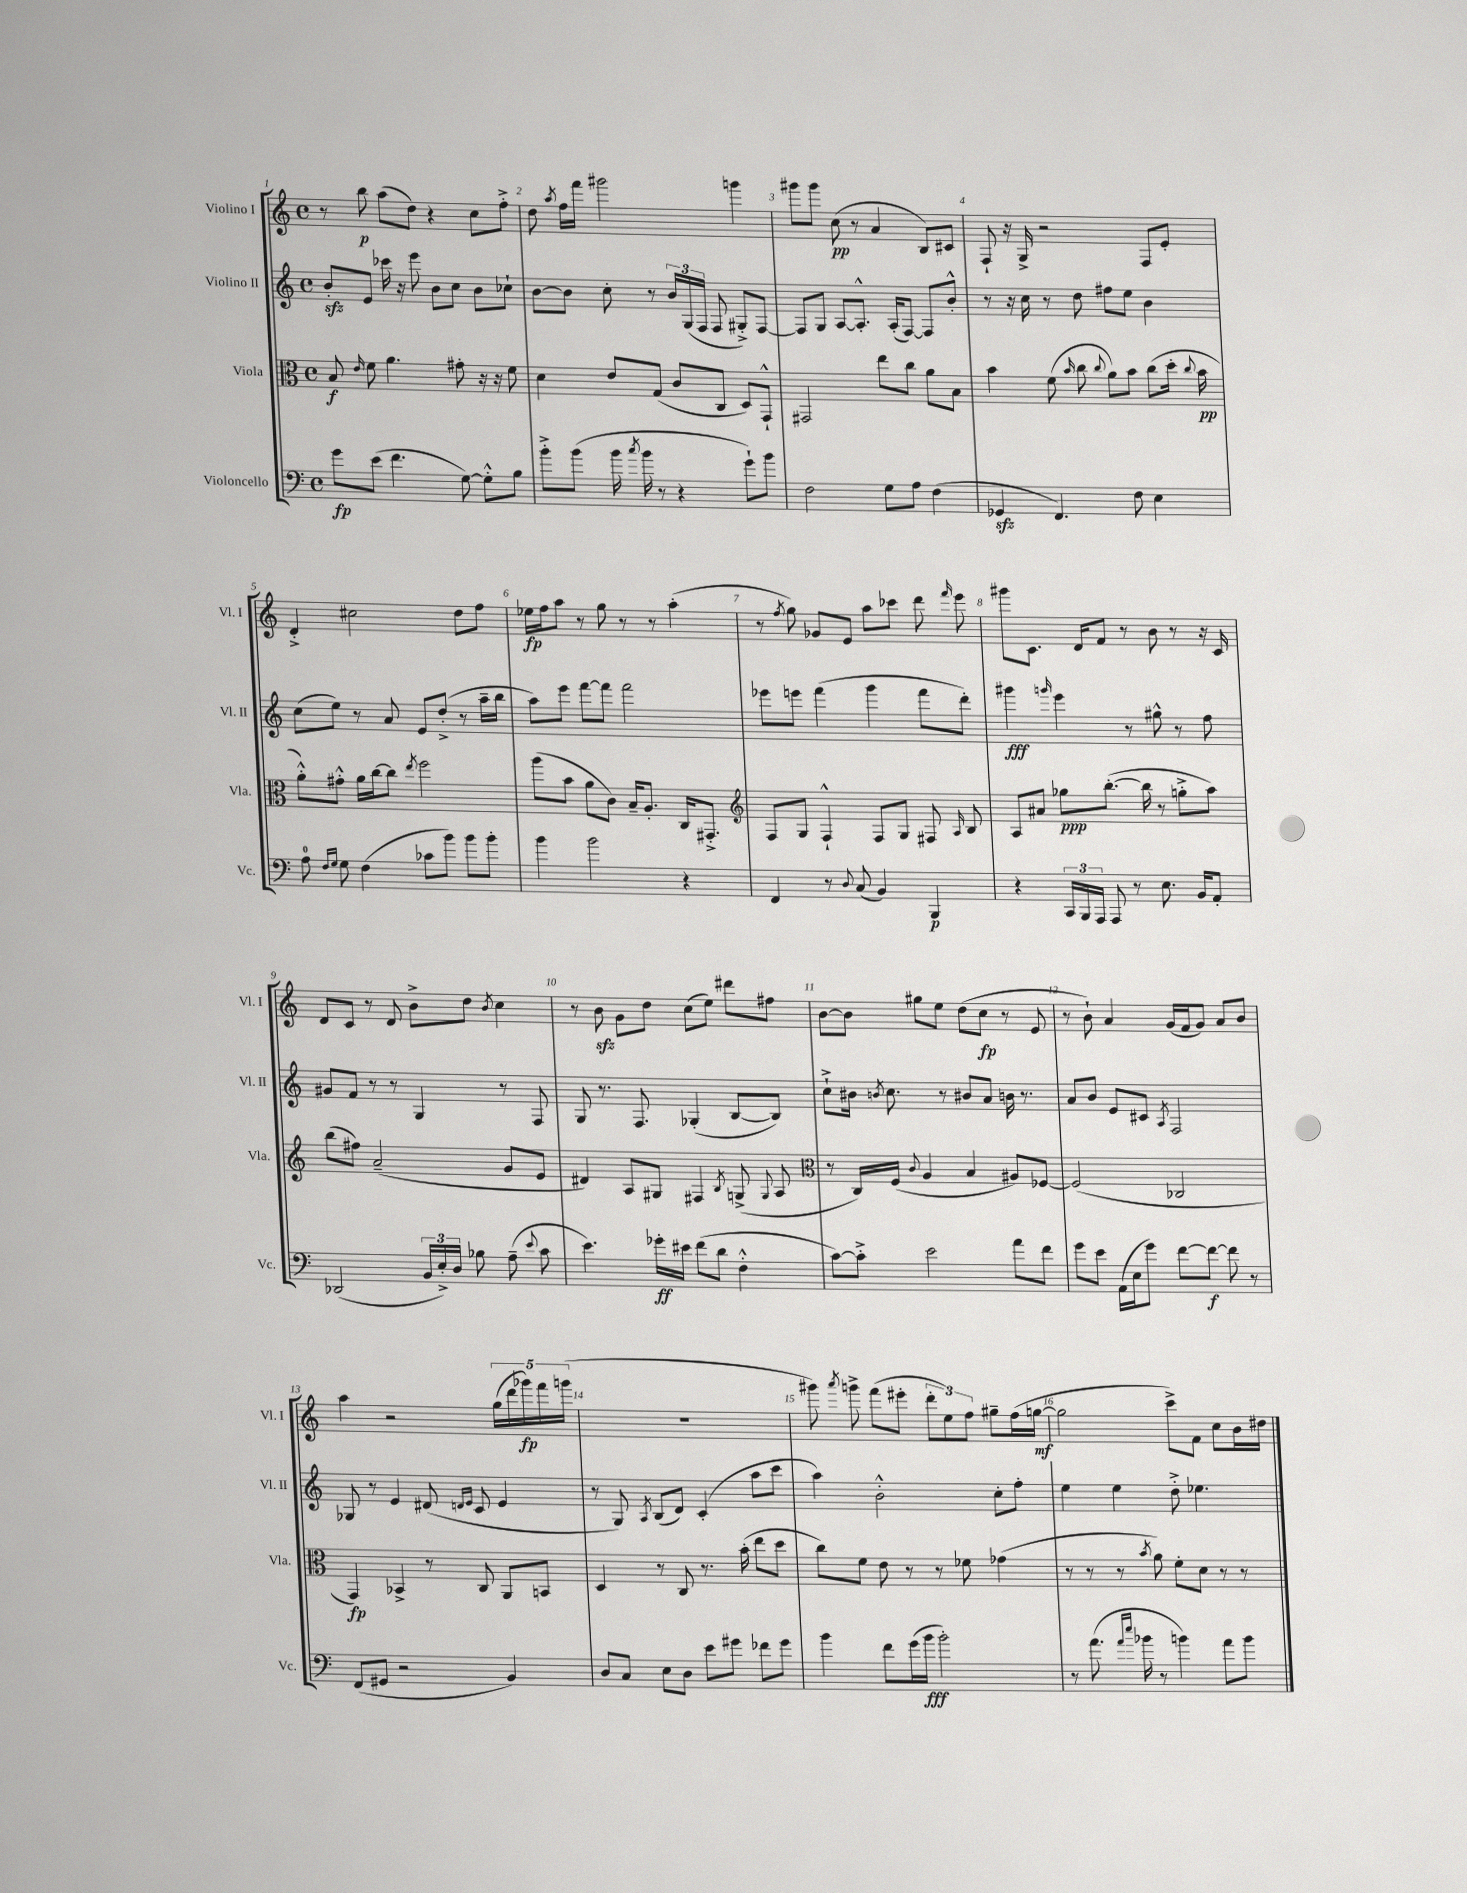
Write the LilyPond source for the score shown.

<<
\new StaffGroup <<
\new Staff = "s0" \with { instrumentName = "Violino I" shortInstrumentName = "Vl. I" } {
    \clef treble \key c \major \defaultTimeSignature \time 4/4
    \autoBeamOff r8 b''8\p a''8[( d''8]) r4 c''8[ f''8]-.-> |
    d''8 \acciaccatura { a''8 } f''16[ f'''16] gis'''2 g'''4 |
    gis'''8[ gis'''8] c''8\pp( r8 a'4 b8[) cis'8] |
    f8-! r16 g16-> r2 f8[ e'8]-. |
    d'4-.-> cis''2 d''8[ f''8] |
    ees''16[\fp f''16 a''8] r8 g''8 r8 r8 a''4-.( |
    r8 \acciaccatura { f''8 } g''8) ges'8[ e'8] a''8[ ces'''8] d'''8 \grace { f'''16 } e'''8 |
    gis'''8[ c'8.] d'16[ f'8] r8 b'8 r8 r16 c'16 |
    d'8[ c'8] r8 d'8 b'8[-> d''8] \acciaccatura { b'8 } c''4 |
    r8 b'8\sfz g'8[ d''8] c''8[( e''8]) dis'''8[ fis''8] |
    b'8[~ b'8] gis''8[ e''8] d''8[( c''8]\fp r8 e'8 |
    r8 b'8-!) a'4 g'16[( f'16 g'8]) a'8[ b'8] |
    a''4 r2 \tuplet 5/4 { g''16[( d'''16 ges'''16\fp) f'''16 g'''16]( } |
    R1 |
    gis'''8) \acciaccatura { a'''8 } g'''8-> f'''8[( eis'''8]-. \tuplet 3/2 { d'''8[-. e''8) f''8] } gis''8[-- f''16( g''16]~\mf |
    g''2 c'''8[->) f'8] c''8[ b'16 dis''16] \bar "|." |
}
\new Staff = "s1" \with { instrumentName = "Violino II" shortInstrumentName = "Vl. II" } {
    \clef treble \key c \major \defaultTimeSignature \time 4/4
    \autoBeamOff b'8[-.\sfz e'8] ces'''16 r16 e'''8 b'8[ c''8] b'8[ ces''8]-! |
    b'8[~ b'8] c''8-. r8 \tuplet 3/2 { b'16[ g16( f16] } f8 gis8[-.->) f8]~ |
    f8[ g8] a8[~ a8.]-.-^ a16[-.( f8]~) f8[ b'8]-.-^ |
    r8 r16 c''16 r8 d''8 fis''8[ e''8] b'4 |
    c''8[( e''8]) r8 a'8 e'8[ d''8]-.->( r8 a''16[-- b''16] |
    a''8[) e'''8] f'''8[~ f'''8] f'''2 |
    ees'''8[ e'''8] f'''4( g'''4 f'''8[ d'''8]-.) |
    gis'''4\fff \grace { g'''16 } e'''4 r8 gis''8-^ r8 f''8 |
    gis'8[ f'8] r8 r8 g4 r8 f8 |
    g8 r8. f8. ges4-.( b8[~ b8]) |
    c''8[-!-> bis'16] \acciaccatura { b'8 } c''8. r8 bis'8[ a'8] b'16 r8. |
    a'8[ b'8] e'8[ cis'8] \acciaccatura { a8 } f2 |
    ges8 r8 e'4 dis'8( \grace { d'16[ e'16] } c'8 e'4 |
    r8 g8) \acciaccatura { a8 } b8[( d'8]) c'4-.( a''8[ c'''8] |
    a''4) b'2-.-^ c''8[-. f''8]-. |
    e''4 e''4 d''8-.-> ees''4. \bar "|." |
}
\new Staff = "s2" \with { instrumentName = "Viola" shortInstrumentName = "Vla." } {
    \clef alto \key c \major \defaultTimeSignature \time 4/4
    \autoBeamOff b8\f \grace { e'16 } f'8 a'4. gis'8-. r16 r16 f'8 |
    d'4 e'8[ g8]( c'8[ c8] d8[) g,8]-!-^ |
    gis,2 e''8[ c''8] a'8[ b8] |
    b'4 f'8( \grace { b'16 } c''8 \appoggiatura { c''8 } a'8[) b'8] c''8[( d''16]-. \appoggiatura { c''8 } b'16\pp |
    a'8[-.-^) gis'8]-.-^ a'16[ c''16~ c''8] \acciaccatura { e''8 } f''2 |
    a''8[( b'8] a'8[ c'8]) b16[-- a8.]-. c16[ gis,8.]-.-> |
    \clef treble f8[ g8] f4-!-^ f8[ g8] fis8 \grace { a16 } b8 |
    a8[ ais'8] ges''8[\ppp b''8.]~-.( b''16 r8 g''8[-.-> a''8]) |
    b''8[( fis''8]) a'2--( g'8[ e'8] |
    dis'4) a8[ gis8] fis4 \acciaccatura { b8 } g8->( \appoggiatura { g8 } a8 |
    \clef alto r8 c16[) f16]( \appoggiatura { c'8 } a4 b4 ais8[) fes8]~ |
    fes2( ces2 |
    g,4\fp) bes,4-> r8 c8 a,8[ b,8] |
    d4 r8 c8 r8. b'16-.( e''8[ d''8] |
    c''8[) f'8] e'8 r8 r8 fes'8 ges'4( |
    r8 r8 r8 \acciaccatura { b'8 } a'8) f'8[-. d'8] r8 r8 \bar "|." |
}
\new Staff = "s3" \with { instrumentName = "Violoncello" shortInstrumentName = "Vc." } {
    \clef bass \key c \major \defaultTimeSignature \time 4/4
    \autoBeamOff g'8[\fp e'8]( f'4. g8~) g8[-.-^ b8] |
    b'8[-.-> b'8]( b'16 \acciaccatura { c''8 } b'16 r8 r4 g'8[-!) b'8] |
    f2 g8[ a8] f4( |
    ges,4\sfz f,4.) f8 e4 |
    a8-0 \grace { f16[ g16] } g8 f4( ces'8[ b'8]) b'8[ b'8]-. |
    b'4 b'2 r4 |
    f,4 r8 \appoggiatura { d8 } c8( b,4) b,,4\p |
    r4 \tuplet 3/2 { c,16[ b,,16 a,,16] } a,,8 r8 e8. b,16[ a,8]-. |
    des,2( \tuplet 3/2 { b,16[ e16-.->) d16] } bes8 a8--( \appoggiatura { e'8 } c'8 |
    e'4.) ges'16[-.\ff eis'16] f'8[( d'8] f4-.-^ |
    c'8[~) c'8]-.-> e'2 a'8[ f'8] |
    g'8[ e'8] a,16[( e16 g'8]) f'8[~ f'8]~\f f'8 r8 |
    f,8[( gis,8] r2 b,4) |
    d8[ c8] e8[ d8] e'8[ gis'8] fes'8[ gis'8] |
    b'4 f'8[ g'16( b'16]\fff b'2-.) |
    r8 a'8.( \grace { a'16[ e''16] } bes'16 r8 b'4) a'8[ b'8] \bar "|." |
}
>>
>>
\layout { \context { \Score \override BarNumber.break-visibility = ##(#f #t #t) barNumberVisibility = #all-bar-numbers-visible } }
